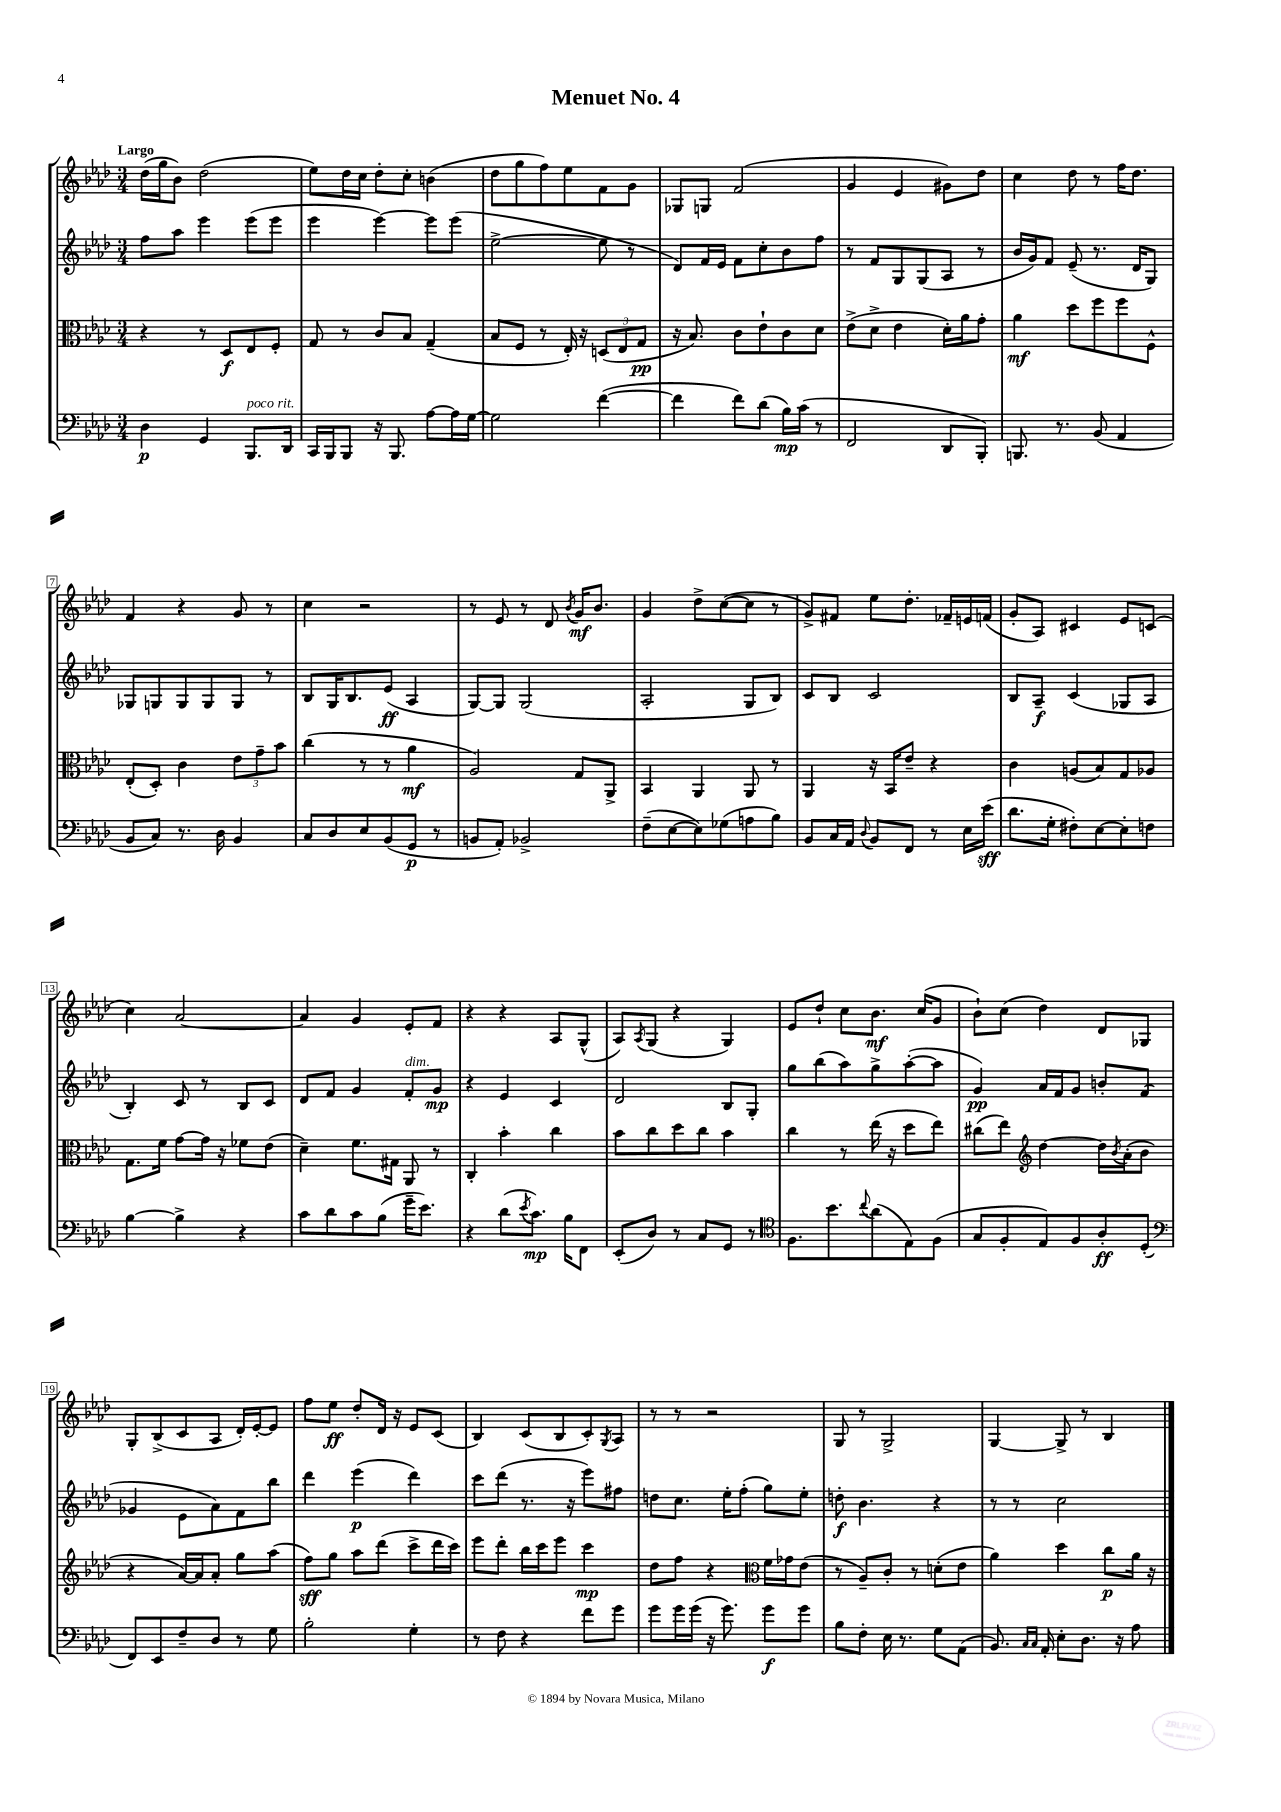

**kern	**kern	**kern	**kern
*staff4	*staff3	*staff2	*staff1
*clefF4	*clefC3	*clefG2	*clefG2
*k[b-e-a-d-]	*k[b-e-a-d-]	*k[b-e-a-d-]	*k[b-e-a-d-]
*M3/4	*M3/4	*M3/4	*M3/4
4D-\	4r	8ff\L	(16dd-\LL
.	.	.	16gg\J
.	.	8aa-\J	8b-\J)
4GG/	8r	4eee-\	(2dd-\
.	8D-/L	.	.
8.BBB-/L	8E-/	(8eee-\L	.
.	8F'/J	8eee-\J	.
16DD-/Jk	.	.	.
=	=	=	=
16CC/LL	8G/	4eee-\	8ee-\L)
16BBB-/J	.	.	.
8BBB-/J	8r	.	16dd-\L
.	.	.	16cc\JJ
16r	8c/L	[4eee-\)	8dd-'\L
8.BBB-/	.	.	.
.	8B-/J	.	8cc'\J
[8A-\L	(4G~/	8eee-\]L	(4b\
16A-\]L	.	(8eee-\J	.
[16G\JJ	.	.	.
=	=	=	=
2G\]	8B-/L	[2ee-^\	8dd-\L
.	8F/J	.	8gg\
.	8r	.	8ff\)
.	16E-'/)	.	8ee-\
.	16r	.	.
([4f\	(12D/L	8ee-\]	8f\
.	12E-/	.	.
.	.	8r	8g\J
.	12G/J	.	.
=	=	=	=
4f\]	16r	8d-/L)	8G-/L
.	8.B-/)	.	.
.	.	16f/L	8G/J
.	.	16e-/JJ	.
8f\L)	8c\L	8f\L	(2f/
(8d-\J	8e-`\	8cc'\	.
16B-\LL)	8c\	8b-\	.
(16c\JJ	.	.	.
8r	8d-\J	8ff\J	.
=	=	=	=
2FF/	(8e-^\L	8r	4g/
.	8d-^\J	8f/L	.
.	4e-\	8G/	4e-/
.	.	(8G/	.
8DD-/L	16d-'\LL)	8A-/J	8g#\L)
.	16a-\J	.	.
8BBB-'/J)	8g'\J	8r	8dd-\J
=	=	=	=
8.BBB/	4a-\	16b-/LL	4cc\
.	.	16g/J)	.
.	.	8f/J	.
8.r	.	.	.
.	8dd-\L	(8e-~/	8dd-\
(8BB-/	8ff\	8.r	8r
4AA-/	8ff\	.	16ff\LK
.	.	16d-/LK	8.dd-\J
.	8F^^\J	8G/J)	.
=	=	=	=
8BB-/L	(8E-'/L	8G-/L	4f/
8C/J)	8D-'/J)	8G/	.
8.r	4c\	8G/	4r
.	.	8G/	.
16D-\	.	.	.
4BB-/	12e-\L	8G/J	8g/
.	12g~\	.	.
.	.	8r	8r
.	12b-\J	.	.
=	=	=	=
8C/L	(4cc\	8B-/L	4cc\
8D-/	.	16G/K	.
.	.	8.B-/	.
8E-/	8r	.	2r
(8BB-/	8r	(8e-/J	.
8GG/J	4a-\	4A-/	.
8r	.	.	.
=	=	=	=
8BB/L	2A-/)	[8G/L)	8r
8AA-'/J)	.	8G/]J	8e-/
2BB-^/	.	(2G/	8r
.	.	.	8d-/
.	.	.	8qb-/
.	8G/L	.	16g/LK
.	.	.	8.b-/J
.	8AA-^/J	.	.
=	=	=	=
(8F~\L	4BB-/	2A-'/	4g/
[8E-\	.	.	.
8E-\])	4AA-/	.	8dd-^\L
(8G-\	.	.	([8cc\
8A\	8AA-/	8G/L	8cc\]J
8B-\J)	8r	8B-/J)	8r
=	=	=	=
8BB-/L	4AA-/	8c/L	8g^/L)
16C/L	.	8B-/J	8f#/J
16AA-/JJ	.	.	.
8qqD-/	.	.	.
8BB-/L	16r	2c/	8ee-\L
.	16BB-/LK	.	.
8FF/J	8e-~/J	.	8.dd-'\J
8r	4r	.	.
.	.	.	16f-~/LL
16E-\LL	.	.	16e/
(16e-\JJ	.	.	(16f/JJ
=	=	=	=
8.d-\L	4c\	8B-/L	8g'/L
.	.	8A-~/J	8A-/J)
16G'\Jk	.	.	.
8F#'\L)	(8A/L	(4c/	4c#/
[8E-\	8B-/)	.	.
8E-'\]	8G/	8G-/L	8e-/L
8F\J	8A-/J	8A-/J	(8c/J
=	=	=	=
[4B-\	8.G\L	4B-'/)	4cc\)
.	16f\Jk	.	.
4B-^\]	[8g\L	8c/	[2a-/
.	16g\]Jk	8r	.
.	16r	.	.
4r	8f-\L	8B-/L	.
.	(8e-\J	8c/J	.
=	=	=	=
8c\L	4d-~\)	8d-/L	4a-/]
8d-\	.	8f/J	.
8c\	8.f\L	4g/	4g/
(8B-\J	.	.	.
.	16G#\Jk	.	.
16g~\LK	8AA-/	8f'/L	8e-'/L
8.e-\J)	.	.	.
.	8r	8g/J	8f/J
=	=	=	=
4r	4C'/	4r	4r
(8d-\L	4b-'\	4e-/	4r
8qe-/	.	.	.
8.c\J)	.	.	.
.	4cc\	4c/	8A-/L
16B-\LK	.	.	.
8FF\J	.	.	(8G^^/J
=	=	=	=
(8EE-'/L	8b-\L	2d-/	8A-/L)
.	.	.	8qA-/
8D-/J)	8cc\	.	(8G/J
8r	8dd-\	.	4r
8C/L	8cc\J	.	.
8GG/J	4b-\	8B-/L	4G/)
8r	.	8G'/J	.
=	=	=	=
*clefC4	*	*	*
8.F\L	4cc\	8gg\L	8e-/L
.	.	(8bb-\	8dd-`/J
8.b-\	.	.	.
.	8r	8aa-\)	8cc\L
8qqcc/	.	.	.
(8a-\	(16ee-\	8gg^\	8.b-\J
.	16r	.	.
8E-\)	8dd-\L	([8aa-'\	.
.	.	.	(16cc/LK
(8F\J	8ee-\J)	8aa-\]J	8g/J
=	=	=	=
8G/L	(8cc#\L	4g/)	8b-`\L)
8F'/	8ee-\J)	.	(8cc\J
*	*clefG2	*	*
8E-/)	[4dd-\	16a-/LL	4dd-\)
.	.	16f/J	.
8F/	.	8g/J	.
8A-'/	16dd-\]LL	8b'/L	8d-/L
.	8qb-/	.	.
.	(16a-'\J	.	.
(8D-'/J	8b-\J	(8f/J	8G-/J
=	=	=	=
*clefF4	*	*	*
8FF/L)	4r	4g-/	8G'/L
8EE-/	.	.	(8B-^/
8F~/	[16a-/LL)	8e-\L	8c/
.	16a-/]J	.	.
8D-/J	8a-'/J	8a-\)	8A-/J
8r	8gg\L	8f\	16d-'/LL)
.	.	.	[16e-'/J
8G\	(8aa-\J	8bb-\J	8e-/]J
=	=	=	=
2B-'\	8ff\L)	4ddd-\	8ff\L
.	8gg\J	.	8ee-\J
.	8aa-\L	(4eee-\	8dd-'/L
.	(8ddd-\J	.	16d-/Jk
.	.	.	16r
4G'\	8ccc^\L	4ddd-\)	8e-/L
.	16ddd-\L	.	(8c/J
.	16ccc\JJ)	.	.
=	=	=	=
8r	8eee-\L	8ccc\L	4B-/)
8F\	8ddd-'\J	(8ddd-\J	.
4r	16bb-\LL	8.r	(8c/L
.	16ccc\J	.	.
.	8eee-\J	.	8B-/
.	.	16r	.
8f\L	4ccc\	8eee-\L)	8c'/)
.	.	.	8qG/
8g\J	.	8ff#\J	8A-/J
=	=	=	=
8g\L	8dd-\L	8dd\L	8r
16g\L	8ff\J	8.cc\J	8r
(16g\JJ	.	.	.
16r	4r	.	2r
8.g\)	.	16ee-'\LK	.
.	.	(8ff'\J	.
*	*clefC3	*	*
8g\L	16f\LL	8gg\L)	.
.	16g-\J	.	.
8g\J	(8e-\J	8ee-'\J	.
=	=	=	=
8B-\L	8r	8dd'\	8G/
8F'\J	8A-~/L)	4.b-\	8r
16E-\	8c'/J	.	2G^/
8.r	.	.	.
.	8r	.	.
8G\L	(8d'\L	4r	.
(8AA-\J	8e-\J	.	.
=	=	=	=
8.BB-/)	4a-\)	8r	[4G/
.	.	8r	.
16qqC/LL	.	.	.
16qqC/JJ	.	.	.
16AA-'/	.	.	.
8E-'\L	4dd-\	2cc\	8G^/]
8.D-\J	.	.	8r
.	8cc\L	.	4B-/
16r	.	.	.
8A-\	16a-\Jk	.	.
.	16r	.	.
==	==	==	==
*-	*-	*-	*-
